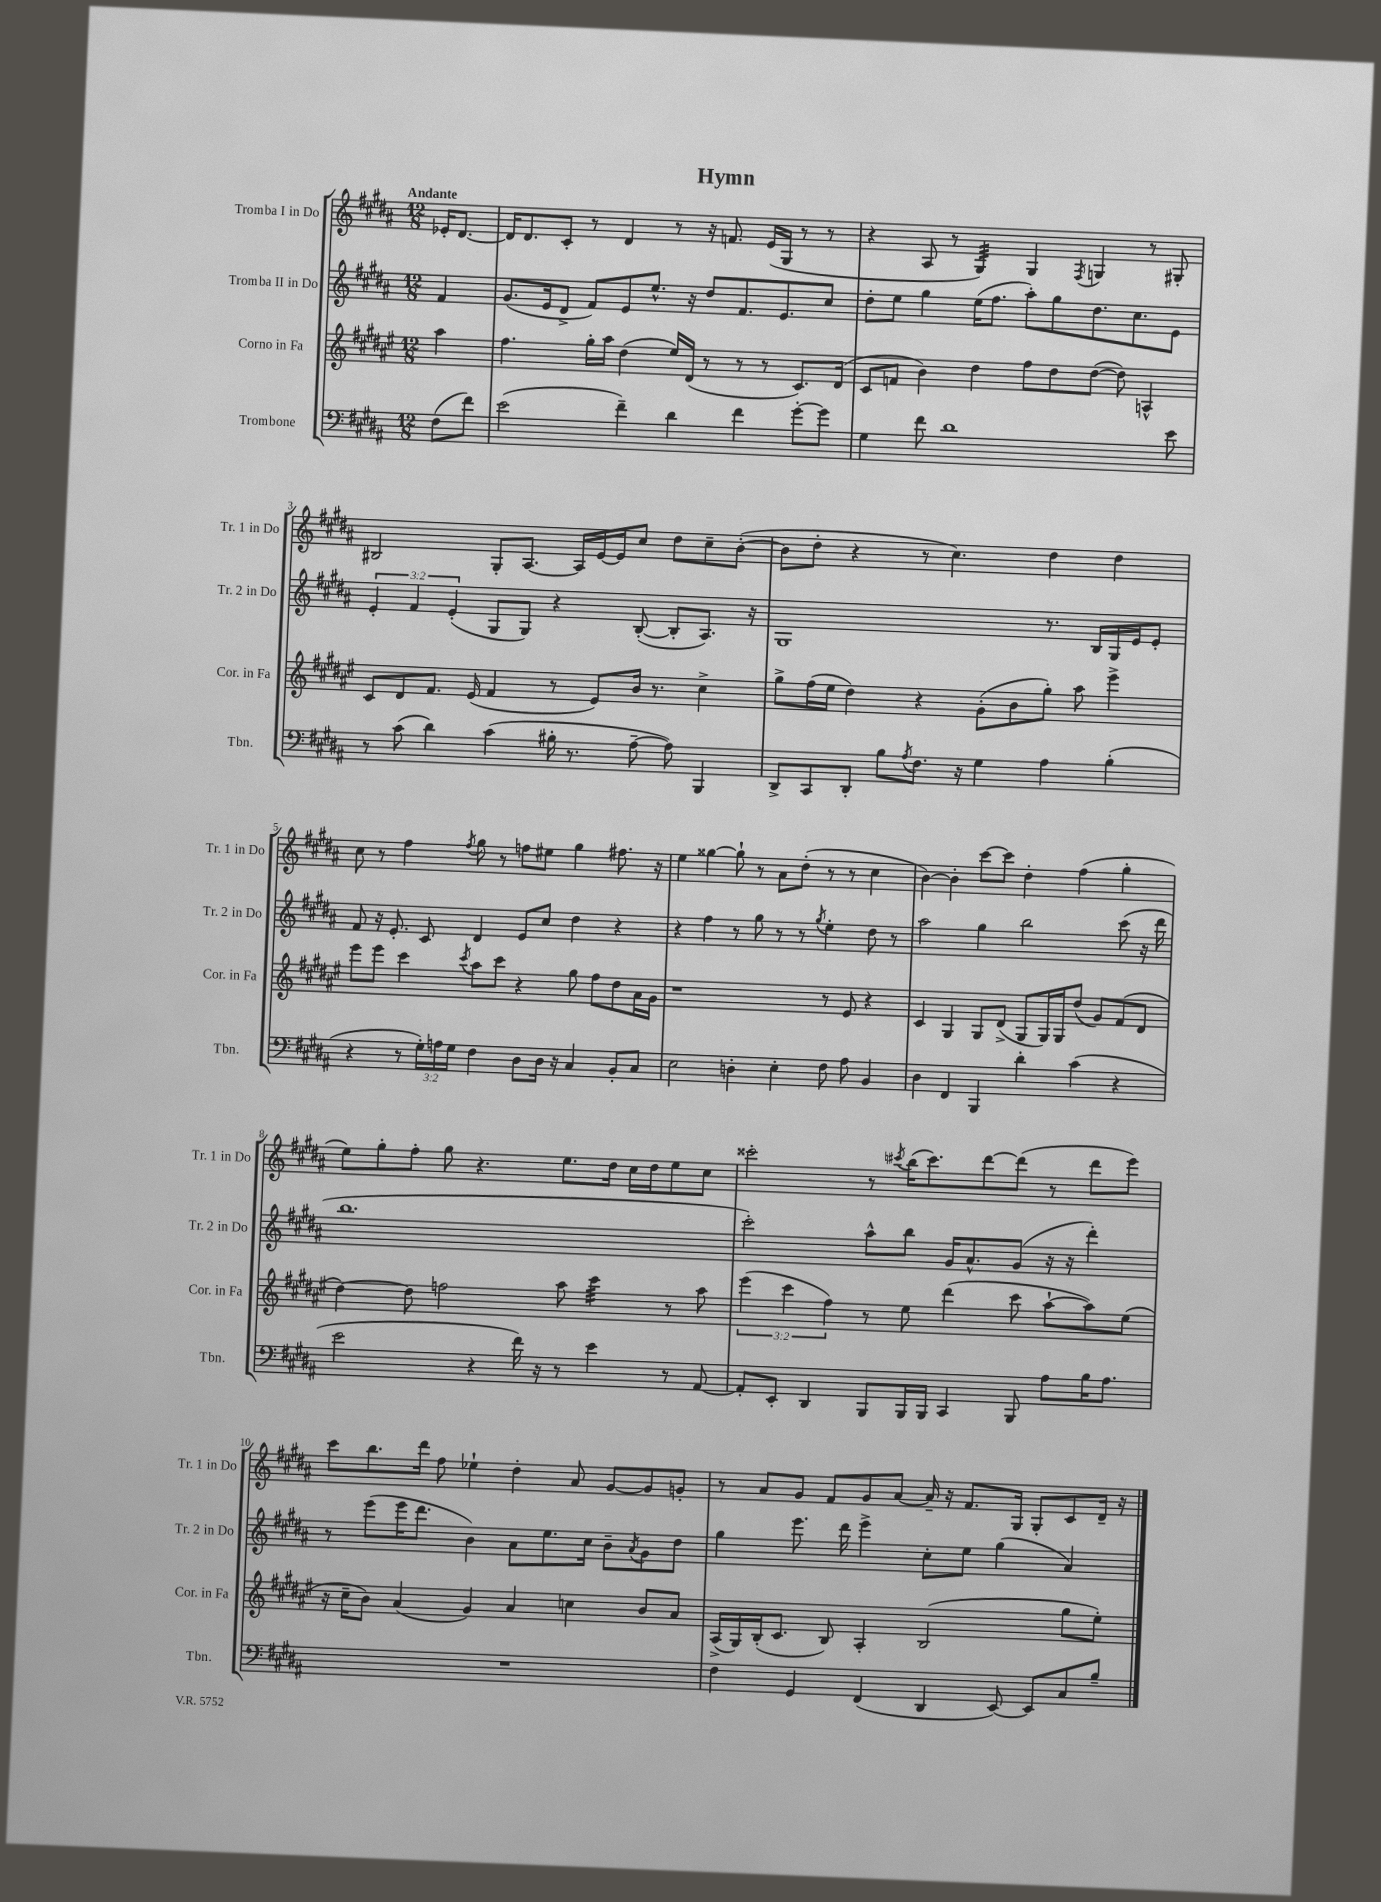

**kern	**kern	**kern	**kern
*staff4	*staff3	*staff2	*staff1
*clefF4	*clefG2	*clefG2	*clefG2
*k[f#c#g#d#a#]	*k[f#c#g#d#a#e#]	*k[f#c#g#d#a#]	*k[f#c#g#d#a#]
*M12/8	*M12/8	*M12/8	*M12/8
(8F#	4aa#	4f#	16e-'
.	.	.	[8.d#
8f#)	.	.	.
=	=	=	=
(2e	4.ff#	(8.g#	16d#]
.	.	.	8.d#
.	.	16e	.
.	.	8d#^	8c#'
.	16gg#'	8f#)	8r
.	16aa#	.	.
4f#~)	(4dd#	8e	4d#
.	.	8.ee^^	.
4d#	16ee#)	.	8r
.	(16d#	16r	.
.	8r	8dd#	16r
.	.	.	8.f
4f#	8r	8.f#	.
.	8r	.	(16e
.	.	8.e	16G#
[8g#'	8.c#)	.	8r
8g#]	.	8cc#	8r
.	(16d#	.	.
=	=	=	=
4G#	8c#	8dd#'	4r
.	8f	8ee	.
8f#	4b)	4gg#	8A#
1d#	.	.	8r
.	4dd#	(16ee	4G#)
.	.	8.ff#	.
.	8ff#	8aa#')	4G#
.	8dd#	8gg#	.
.	.	.	8qF#
.	([8dd#	8.dd#	4G
.	8dd#])	.	.
.	.	8.cc#	.
.	4A^^	.	8r
8e	.	8e	8G#'
=	=	=	=
8r	8c#	6e'	2B#
(8c#	8d#	.	.
.	.	6f#	.
4d#)	8.f#	.	.
.	.	(6e'	.
.	(16e#	.	.
(4c#	4f#	8G#	8G#'
.	.	8G#)	[8.A#
16B#'	8r	4r	.
8.r	.	.	16A#]
.	8e#)	.	[16e
.	.	.	16e]
[8A#~	16b	([8B'	8cc#
.	8.r	.	.
8A#])	.	8B']	8dd#
4BBB	4cc#^	8.A#)	8cc#~
.	.	.	([8b'
.	.	16r	.
=	=	=	=
8DD#^	8gg#^	1G#	8b]
8CC#	(16ff#	.	8dd#'
.	16ee#	.	.
8DD#'	4dd#)	.	4r
8B	.	.	.
8qA#	.	.	.
8.F#	4r	.	8r
.	.	.	4.cc#)
16r	.	.	.
4G#	(8g#'	.	.
.	8b	.	.
4A#	8gg#')	8.r	4dd#
.	8aa#	.	.
.	.	16B	.
(4B'	4eee#^	16G#	4dd#
.	.	16e	.
.	.	8e'	.
=	=	=	=
4r	8eee#	8f#	8cc#
.	8eee#	16r	8r
.	.	8.e'	.
8r	4ccc#	.	4ff#
24G#')	.	8c#	.
24A	.	.	.
24G#	.	.	.
.	8qccc#	.	8qff#
4F#	8aa#	4d#	8gg#
.	8ccc#	.	8r
8D#	4r	8e	8ff
16D#	.	8cc#	8ee#
16r	.	.	.
4C#	8gg#	4dd#	4gg#
.	8ff#	.	.
8BB'	8dd#	4r	8.ff#
8C#	16a#	.	.
.	16g#	.	16r
=	=	=	=
2E	1r	4r	4ee
.	.	4ff#	[4gg##
4D'	.	8r	8gg##`]
.	.	8gg#	8r
4E'	.	8r	8a#
.	.	8r	(8dd#'
.	.	8qgg#	.
8F#	8r	4ee'	8r
8A#	8e#	.	8r
4BB	4r	8dd#	4cc#
.	.	8r	.
=	=	=	=
4D#	4c#	2aa#	[4b)
4FF#	4G#	.	4b']
4BBB	8G#	4gg#	[8ccc#
.	(8d#^	.	8ccc#]
4d#'	8G#	2bb	4dd#'
.	16G#)	.	.
.	16G#	.	.
(4c#	(8dd#	.	(4ff#
.	8g#)	.	.
4r	(8f#	(8ccc#	4gg#'
.	8d#	16r	.
.	.	16ddd#	.
=	=	=	=
2e	[4dd#)	1.bb	8ee)
.	.	.	8gg#'
.	8dd#]	.	8ff#'
.	2ff	.	8gg#
4r	.	.	4.r
16f#)	.	.	.
16r	.	.	.
8r	8aa#	.	8.ee
4e	4ccc#	.	.
.	.	.	16dd#
.	.	.	16cc#
.	.	.	16dd#
8r	8r	.	8ee
[8AA#	8aa#	.	8cc#
=	=	=	=
8AA#']	(6eee#	2ccc#')	2ccc##'
8EE'	.	.	.
.	6ccc#	.	.
4DD#	.	.	.
.	6ff#)	.	.
8BBB	8r	8aa#^^	8r
.	.	.	8qccc#
16BBB	8ee#	8bb	(16bb
16BBB	.	.	8.ccc#)
4CC#	(4ddd#	16g#	.
.	.	8.a#^^	.
.	.	.	[8ddd#
8BBB	8ccc#	(8g#	(8ddd#]
8A#	[8aa#`	16r	8r
.	.	16r	.
16B	8aa#])	4ddd#')	8ddd#
8.A#	.	.	.
.	(8ee#	.	8eee)
=	=	=	=
1.r	16r	8r	8ccc#
.	16cc#~	.	.
.	8b)	(8eee	8.bb
.	(4a#	16eee	.
.	.	8.ddd#	16ddd#
.	.	.	8ff#
.	4g#)	4b)	4ee-`
.	4a#	8a#	4dd#'
.	.	8.ee	.
.	4cc	.	8a#
.	.	16cc#	.
.	.	8b~	[8g#
.	.	8qa#	.
.	8b	8g#	8g#]
.	8a#	8dd#	8g'
=	=	=	=
4F#	(16A#^	4gg#	8r
.	16G#)	.	.
.	(16B'	.	8a#
.	8.c#	.	.
4GG#	.	8.eee	8g#
.	8B)	.	8f#
.	.	16ddd#	.
(4FF#	4A#'	4eee^	8g#
.	.	.	[8a#
4DD#	(2B	8cc#'	16a#~]
.	.	.	16r
.	.	8ee	8.f#
[8EE)	.	(4gg#	.
.	.	.	16G#
8EE]	.	.	8G#'
8C#	8gg#	4a#)	8c#
8B~	8ee#')	.	16d#~
.	.	.	16r
==	==	==	==
*-	*-	*-	*-
